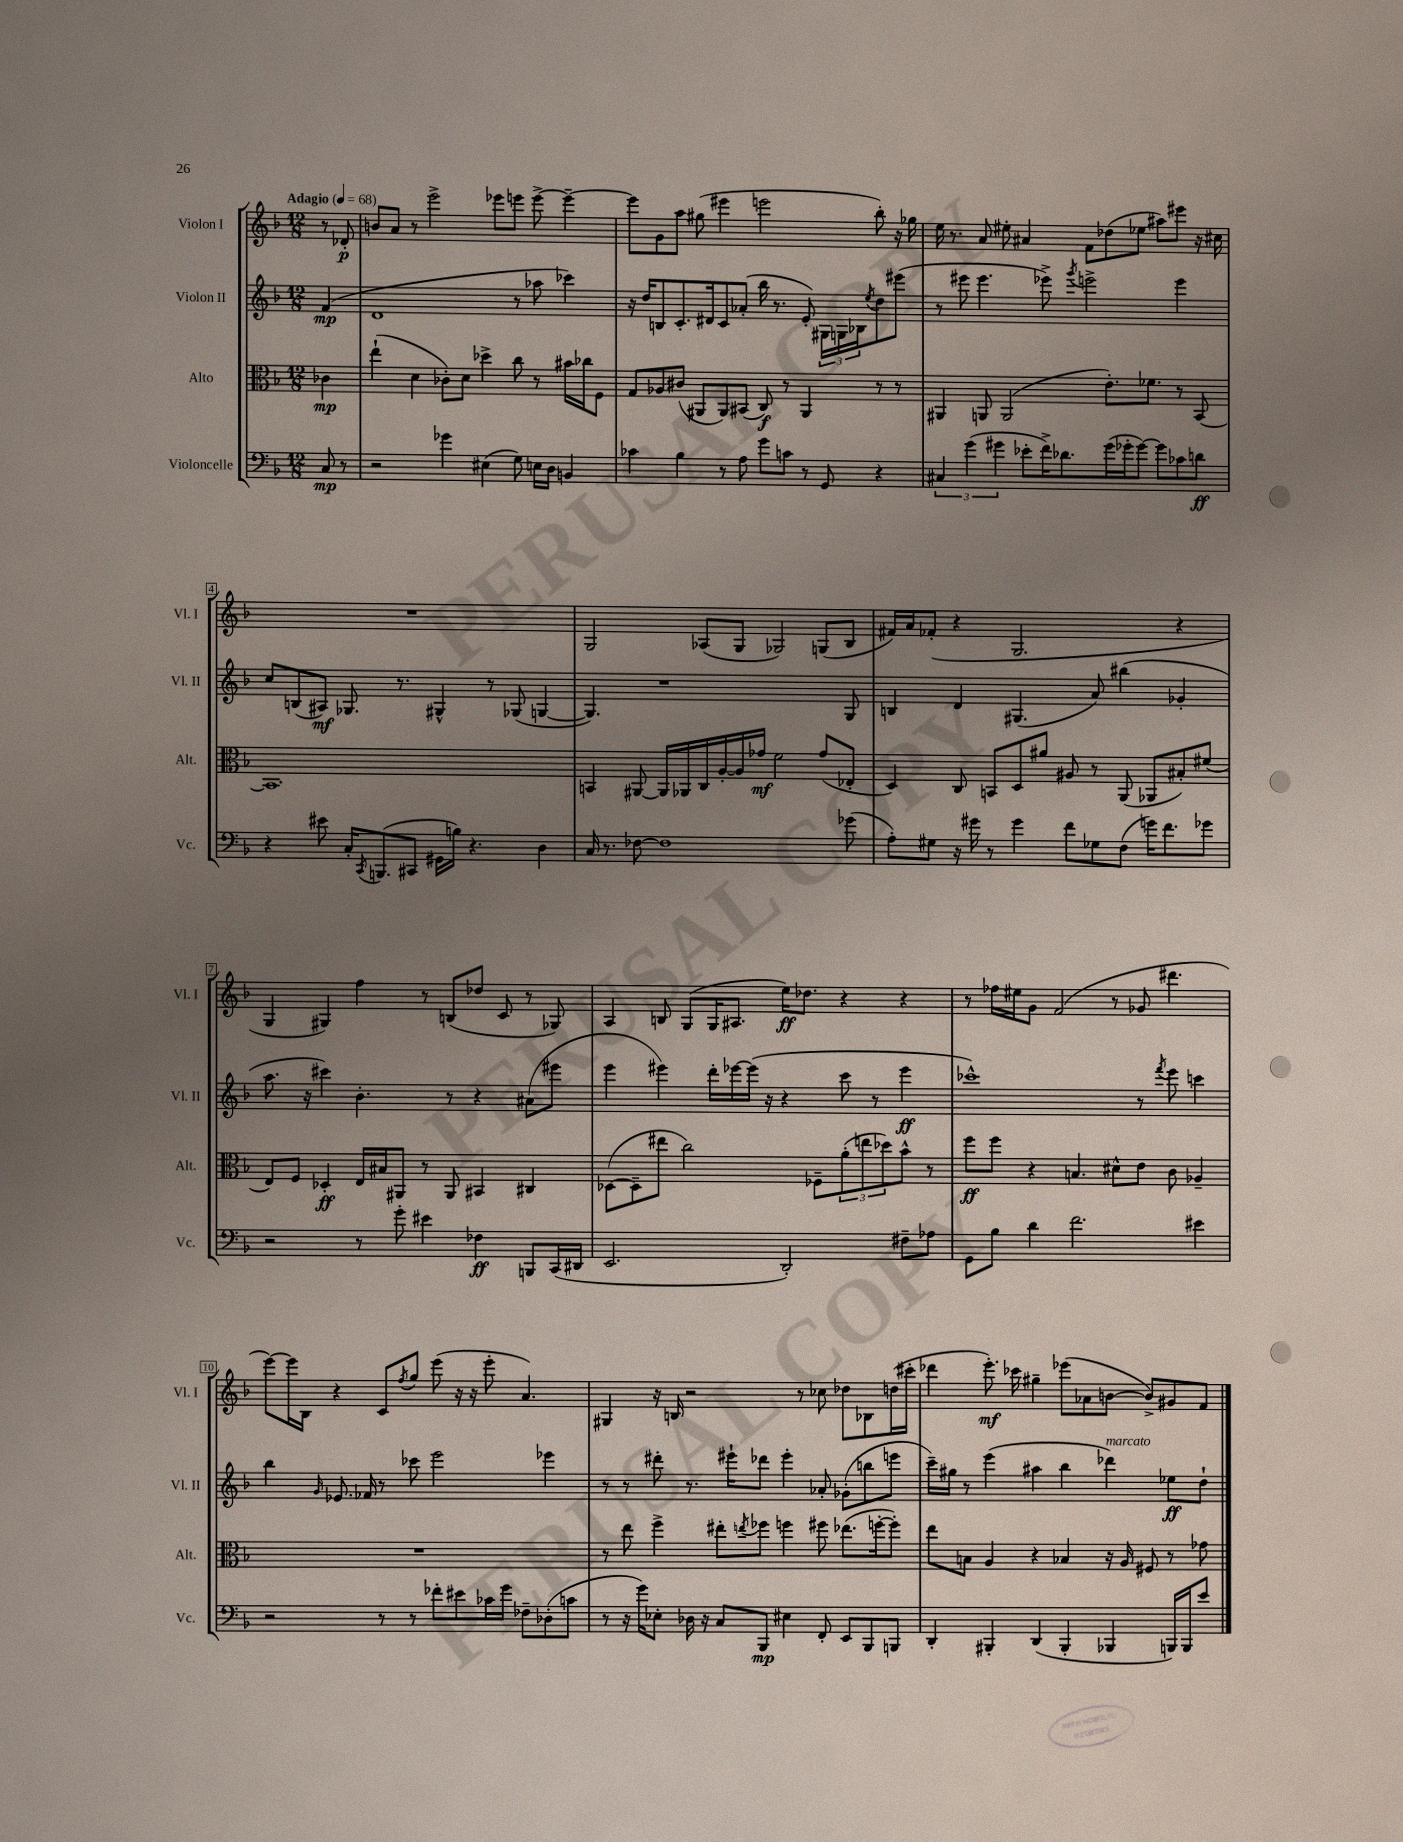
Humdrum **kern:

**kern	**kern	**kern	**kern
*staff4	*staff3	*staff2	*staff1
*clefF4	*clefC3	*clefG2	*clefG2
*k[b-]	*k[b-]	*k[b-]	*k[b-]
*M12/8	*M12/8	*M12/8	*M12/8
*MM68	*MM68	*MM68	*MM68
8C	4c-	(4f	8r
8r	.	.	8d-'
=	=	=	=
2r	(4ee`	1d	8b
.	.	.	8a
.	4d	.	8r
.	.	.	2eee^
4g-	8c-')	.	.
.	8d	.	.
(4E#	4dd-^	.	.
.	.	.	8eee-
8G)	8cc	8r	8eee
16E	8r	8aa-	[8eee^
16D	.	.	.
4BB	16b#	4ccc-)	4eee~_
.	16cc-	.	.
.	8F	.	.
=	=	=	=
4c-	8G	16r	8eee]
.	.	16dd	.
.	8A-	8B	8g
4B-	(8c#	8.c'	8aa
.	8AA#	.	(8gg#
.	.	16d#	.
8r	8AA#)	8c	4eee#
8A	(8BB#	(8a-'	.
8g	8C)	16bb-	2eee
.	.	8.r	.
8c	8r	.	.
8r	4AA#	8e')	.
8GG	.	24G#	.
.	.	24G	.
.	.	24B-	.
.	.	8qee	.
4r	8r	8dd	8bb-')
.	8r	(8eee#	16r
.	.	.	16gg-
=	=	=	=
6C#	4AA#	8r	16ee
.	.	.	8.r
.	.	8eee#	.
(6g	.	.	.
.	8AA	4.eee#	8a
6g#	.	.	.
.	(2AA	.	8ee#'
8e-'	.	.	4a#
16f^)	.	8eee-^)	.
8.d-	.	.	.
.	.	8qggg	.
.	.	2eee^	8f
(16g#	8.e')	.	(8dd-
16g-'	.	.	.
[8g-)	.	.	8ee-
.	8.f-	.	.
8g-]	.	.	8aa#)
8c-	8r	4eee	8eee#
8d	[8BB-	.	16r
.	.	.	16cc#
=	=	=	=
4r	1.BB-]	8cc	1.r
.	.	(8B	.
8e#	.	8A#)	.
16C'	.	8.G-	.
8qCC	.	.	.
(8.BBB	.	.	.
.	.	8.r	.
8CC#	.	.	.
16GG#	.	4G#^^	.
16B)	.	.	.
4.r	.	.	.
.	.	8r	.
.	.	(8G-	.
4D	.	[4G	.
=	=	=	=
16C	4BB	4.G])	2G
8.r	.	.	.
[8F-	[8AA#	.	.
1F-]	16AA#]	1r	.
.	16AA-	.	.
.	16C	.	(8A-
.	[16A'	.	.
.	16A]	.	8G
.	16g-	.	.
.	2f	.	2G-)
.	(8g-	.	(8G
(8g-	8E-'	8G	8B-
=	=	=	=
8A')	4D)	4B	16f#)
.	.	.	16a
8G#	.	.	(8f-'
16r	8C	4d	4r
16g#	.	.	.
8r	8BB	.	.
4g#	8D	(4.G#	2.G
.	8a#	.	.
8f	8A#	.	.
8G-	8r	8a)	.
(8F	(8AA	(4bb#	.
16g)	8AA-	.	.
8.f	.	.	.
.	8B#')	4g-'	4r
8g-	(8f#	.	.
=	=	=	=
2r	8E)	8.aa	4G
.	8F	.	.
.	.	16r	.
.	4D-'	4ccc#)	4G#)
8r	16E	4.b-'	4ff
.	16B#	.	.
8g'	8AA#	.	.
4e#	8r	.	8r
.	8AA#	8r	(8B
4F-	4BB#	4r	8dd-
.	.	.	8c
8BBB	4C#	(8a#	8r
(16CC	.	8eee#	8G-)
16DD#	.	.	.
=	=	=	=
2.EE	([8D-	4eee	4A
.	8D-~]	.	.
.	8ee#	4eee#)	8B
.	2cc)	.	(8G
.	.	16ddd'	16G
.	.	[16eee-	8.A#
.	.	(16eee-]	.
.	.	16r	.
2DD')	.	4r	16ee)
.	.	.	8.dd-
.	8F-~	.	.
.	(12a'	8ccc	4r
.	12ee	.	.
.	.	8r	.
.	12dd-)	.	.
8F#~	8b-^^	4eee-	4r
8A-	8r	.	.
=	=	=	=
8GG	8ff	1ccc-^^)	8r
8B-	8ff	.	16ff-
.	.	.	16ee#
4d	4r	.	8g
.	.	.	(2f
2.f	4.B	.	.
.	8d#^^	.	8r
.	8e	8r	8g-
.	.	8qfff	.
.	8c	8eee	4.ddd#
4e#	4A-~	4ccc	.
=	=	=	=
2r	1.r	4bb-	[8eee)
.	.	.	16eee]
.	.	.	16B-
.	.	16qqg	.
.	.	8.e-	4r
.	.	16f-	.
8r	.	8r	8c
.	.	.	8qff
8r	.	8ccc-	8gg
8f-'	.	2eee	(8eee
8e#	.	.	16r
.	.	.	16r
16c-	.	.	8eee'
16g	.	.	.
8F-~	.	.	4.a)
(8D-'	.	4eee-	.
8c	.	.	.
=	=	=	=
8r	8r	8r	4G#
16r	8ee	8r	.
16g)	.	.	.
8E-'	4ff^	8ddd#'	16r
.	.	.	16B
16D-	.	8.r	2r
16r	.	.	.
8C	8ee#'	.	.
.	.	16eee#`	.
.	8qee	.	.
8BBB-	8ff-	8ddd-	.
4E#	4ff	4eee#'	.
.	.	.	8r
8FF'	8ff#	8a-'	8cc-
8EE	(8.ee-	(8g-'	8dd-
8BBB-	.	8bb	8B-
.	[16ff'	.	.
8BBB	8ff'])	8eee	(16dd
.	.	.	16ccc#'
=	=	=	=
4DD'	8ee	16ccc~)	4ddd-
.	.	16gg#	.
.	8B	8r	.
4BBB#'	4A	(4eee	8.eee')
.	.	.	16ccc-
(4DD	4r	4aa#	4gg#~
4BBB#'	4B-	4bb-	(8eee-
.	.	.	8a-
4BBB-	16r	4ddd-)	[8b
.	16A	.	.
.	8F#	.	8b^])
16BBB)	8r	8ee-	8g#
16BBB	.	.	.
8e	8g-	8dd`	8f
==	==	==	==
*-	*-	*-	*-
